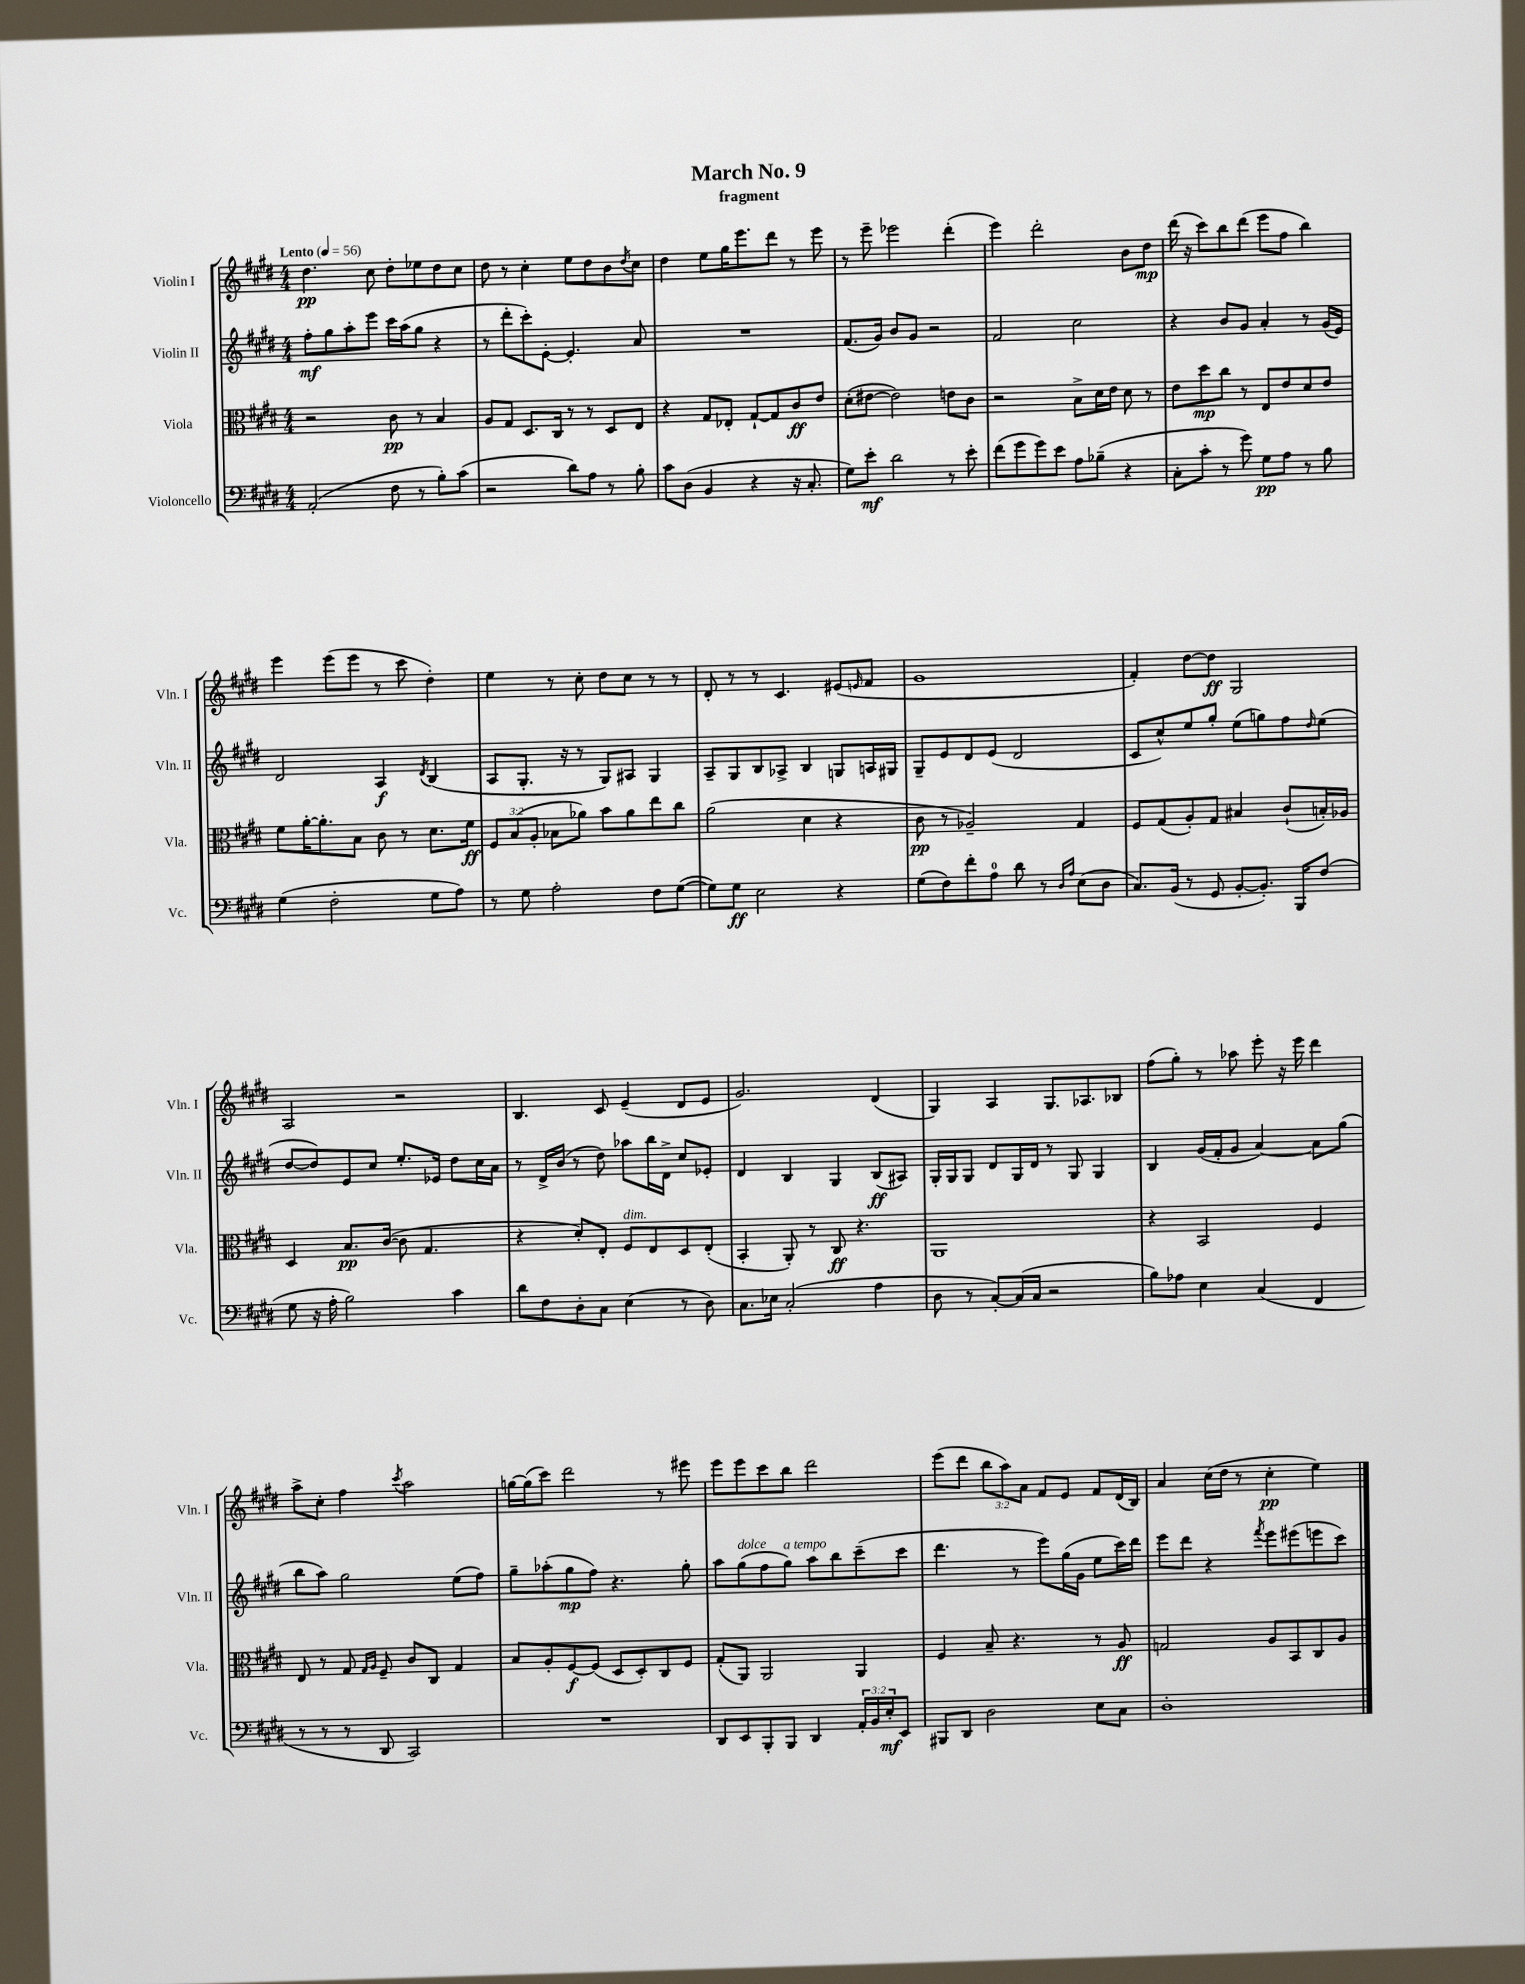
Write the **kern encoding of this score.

**kern	**dynam	**kern	**dynam	**kern	**dynam	**kern	**dynam
*part4	*part4	*part3	*part3	*part2	*part2	*part1	*part1
*staff4	*staff4	*staff3	*staff3	*staff2	*staff2	*staff1	*staff1
*I"Violoncello	*	*I"Viola	*	*I"Violin II	*	*I"Violin I	*
*I'Vc.	*	*I'Vla.	*	*I'Vln. II	*	*I'Vln. I	*
*clefF4	*	*clefC3	*	*clefG2	*	*clefG2	*
*k[f#c#g#d#]	*	*k[f#c#g#d#]	*	*k[f#c#g#d#]	*	*k[f#c#g#d#]	*
*M4/4	*	*M4/4	*	*M4/4	*	*M4/4	*
*MM56	*	*MM56	*	*MM56	*	*MM56	*
=1	=1	=1	=1	=1	=1	=1	=1
!	!	!	!	!	!	!LO:TX:a:B:t=Lento	!
(2AA'/	.	2r	.	8ff#'\L	mf	4.dd#\	pp
.	.	.	.	8gg#\	.	.	.
.	.	.	.	8aa'\	.	.	.
.	.	.	.	8eee\J	.	8cc#\	.
8F#\	.	8c#\	pp	16ccc#\LL	.	8dd#'\L	.
.	.	.	.	(16aa\J	.	.	.
8r	.	8r	.	8gg#\J	.	8ee-X\	.
8B'\L)	.	4B/	.	4r	.	8dd#\	.
(8c#\J	.	.	.	.	.	8cc#\J	.
=2	=2	=2	=2	=2	=2	=2	=2
2r	.	8A/L	.	8r	.	8dd#\	.
.	.	8G#/J	.	8ddd#'\L	.	8r	.
.	.	8.D#/L	.	8ccc#'\)	.	4cc#'\	.
.	.	.	.	[8e'\J	.	.	.
.	.	16C#/Jk	.	.	.	.	.
8d#\L)	.	8r	.	4.e'/]	.	8ee\L	.
8A\J	.	8r	.	.	.	8dd#\	.
8r	.	8D#/L	.	.	.	8b\	.
.	.	.	.	.	.	8qdd#/	.
8B'\	.	8E/J	.	8a/	.	8cc#\J	.
=3	=3	=3	=3	=3	=3	=3	=3
8c#\L	.	4r	.	1r	.	4dd#\	.
(8D#\J	.	.	.	.	.	.	.
4BB/	.	8G#/L	.	.	.	8ee\L	.
.	.	8E-X'/J	.	.	.	16gg#\K	.
.	.	.	.	.	.	8.eee\	.
4r	.	[8G#`/L	.	.	.	.	.
.	.	8G#/]	.	.	.	8ddd#\J	.
16r	.	8c#/	ff	.	.	8r	.
8.C#'/	.	.	.	.	.	.	.
.	.	8e/J	.	.	.	8eee\	.
=4	=4	=4	=4	=4	=4	=4	=4
8G#\L)	.	(8d#'\L	.	(8.f#/L	.	8r	.
8e'\J	mf	[8e#X\J	.	.	.	8eee~\	.
.	.	.	.	16g#/Jk)	.	.	.
2d#\	.	2e#\])	.	8b/L	.	2eee-X\	.
.	.	.	.	8g#/J	.	.	.
.	.	.	.	2r	.	.	.
8r	.	8en\L	.	.	.	(4ddd#'\	.
8e'\	.	8c#\J	.	.	.	.	.
=5	=5	=5	=5	=5	=5	=5	=5
(8f#\L	.	2r	.	2f#/	.	4eee\)	.
8g#\	.	.	.	.	.	.	.
8g#\)	.	.	.	.	.	2ddd#'\	.
8e\J	.	.	.	.	.	.	.
8A\L	.	8B^\L	.	2cc#\	.	.	.
(8B-X~\J	.	16d#\L	.	.	.	.	.
.	.	16e\JJ	.	.	.	.	.
4r	.	8d#\	.	.	.	8b\L	.
.	.	8r	.	.	.	8dd#\J	mp
=6	=6	=6	=6	=6	=6	=6	=6
8C#'\L	.	8e\L	.	4r	.	(16ddd#\	.
.	.	.	.	.	.	16r	.
8c#'\J	.	8dd#\	mp	.	.	8ccc#\L)	.
8r	.	8cc#\J	.	8b/L	.	8bb\	.
8g#\)	.	8r	.	8g#/J	.	(8ddd#\J	.
8G#\L	pp	8E/L	.	4a'/	.	8eee\L	.
8A\J	.	8e/	.	.	.	8ff#\J	.
8r	.	8d#/	.	8r	.	4bb\)	.
8B\	.	8e/J	.	(16g#/LL	.	.	.
.	.	.	.	16e/JJ)	.	.	.
!!LO:LB:g=z
=7	=7	=7	=7	=7	=7	=7	=7
(4G#\	.	8f#\L	.	2d#/	.	4eee\	.
.	.	[16a'\K	.	.	.	.	.
.	.	8.a'\]	.	.	.	.	.
2F#'\	.	.	.	.	.	(8eee\L	.
.	.	8B\J	.	.	.	8eee\J	.
.	.	8c#\	.	4A/	f	8r	.
.	.	8r	.	.	.	8ccc#\	.
.	.	.	.	8qd#/	.	.	.
8G#\L	.	8.d#\L	.	(4B/	.	4dd#'\)	.
8A\J)	.	.	.	.	.	.	.
.	.	16f#\Jk	ff	.	.	.	.
=8	=8	=8	=8	=8	=8	=8	=8
8r	.	12F#/L	.	8A/L	.	4ee\	.
.	.	(12B/	.	.	.	.	.
8G#\	.	.	.	8.G#'/J	.	.	.
.	.	12A'/J	.	.	.	.	.
2A'\	.	8B-X\L	.	.	.	8r	.
.	.	.	.	16r	.	.	.
.	.	8a-X\J)	.	8r	.	8cc#'\	.
.	.	8b\L	.	8G#/L)	.	8dd#\L	.
.	.	8a-\	.	8A#X/J	.	8cc#\J	.
8F#\L	.	8ee\	.	4G#/	.	8r	.
([8G#\J	.	8cc#\J	.	.	.	8r	.
=9	=9	=9	=9	=9	=9	=9	=9
8G#\L])	.	(2a\	.	8A~/L	.	8d#'/	.
8G#\J	ff	.	.	8G#/	.	8r	.
2E\	.	.	.	8B/	.	8r	.
.	.	.	.	8A-X^/J	.	4.c#/	.
.	.	4d#\	.	4B/	.	.	.
4r	.	4r	.	8Gn/L	.	(8e#X/L	.
.	.	.	.	.	.	16qqen/	.
.	.	.	.	16An/L	.	8f#/J	.
.	.	.	.	16G#X/JJ	.	.	.
=10	=10	=10	=10	=10	=10	=10	=10
(8G#\L	.	8c#\	pp	8G#~/L	.	1g#	.
8F#\)	.	8r	.	8e/	.	.	.
8f#'\	.	2A-X~/)	.	8d#/	.	.	.
8A\J	.	.	.	(8e/J	.	.	.
8d#\	.	.	.	2d#/	.	.	.
8r	.	.	.	.	.	.	.
16qqD#/LL	.	.	.	.	.	.	.
16qqA/JJ	.	.	.	.	.	.	.
(8E\L	.	4G#/	.	.	.	.	.
8D#\J	.	.	.	.	.	.	.
=11	=11	=11	=11	=11	=11	=11	=11
8.C#/L)	.	8F#/L	.	8c#/L	.	4f#'/)	.
.	.	(8G#/	.	8cc#^^/)	.	.	.
(16BB/Jk	.	.	.	.	.	.	.
8r	.	8A'/)	.	8ee/	.	[8dd#\L	.
8GG#/	.	8G#/J	.	8gg#'/J	.	8dd#\J]	ff
[8BB'/L	.	4B#X/	.	(8ee\L	.	2G#/	.
8.BB'/J])	.	.	.	8ggn\)	.	.	.
.	.	(8c#`/L	.	8ff#\	.	.	.
16BBB/KL	.	.	.	.	.	.	.
.	.	.	.	16qqdd#/	.	.	.
(8F#/J	.	16Bn'/L)	.	(8ee\J	.	.	.
.	.	16A-X/JJ	.	.	.	.	.
!!LO:LB:g=z
=12	=12	=12	=12	=12	=12	=12	=12
8G#\	.	4D#/	.	[8dd#/L	.	2A/	.
16r	.	.	.	8dd#/])	.	.	.
16A'\	.	.	.	.	.	.	.
2B\)	.	8.B/L	pp	8e/	.	.	.
.	.	.	.	8cc#/J	.	.	.
.	.	([16c#/Jk	.	.	.	.	.
.	.	8c#\]	.	8.ee'/L	.	2r	.
.	.	4.G#/	.	.	.	.	.
.	.	.	.	16e-X/Jk	.	.	.
4c#\	.	.	.	8dd#\L	.	.	.
.	.	.	.	16cc#\L	.	.	.
.	.	.	.	16a\JJ	.	.	.
=13	=13	=13	=13	=13	=13	=13	=13
8d#\L	.	4r	.	8r	.	4.B/	.
8F#\	.	.	.	16d#^/LL	.	.	.
.	.	.	.	(16b/JJ	.	.	.
8D#'\	.	8d#'/L)	.	8r	.	.	.
8C#\J	.	8E'/J	.	8dd#\)	.	8c#/	.
!	!	!LO:TX:a:i:t=dim.	!	!	!	!	!
(4E\	.	8F#/L	.	8aa-X\L	.	(4e~/	.
.	.	8E/	.	16bb\L	.	.	.
.	.	.	.	16d#^\JJ	.	.	.
8r	.	8D#/	.	8cc#/L	.	8d#/L	.
8D#\)	.	(8E'/J	.	8e-X'/J	.	8e/J	.
=14	=14	=14	=14	=14	=14	=14	=14
8.C#\L	.	4BB'/	.	4d#/	.	2.g#/)	.
16E-X\Jk	.	.	.	.	.	.	.
(2C#'/	.	8AA'/)	.	4B/	.	.	.
.	.	8r	.	.	.	.	.
.	.	8C#/	ff	4G#/	.	.	.
.	.	4.r	.	.	.	.	.
4A\	.	.	.	(8B/L	ff	(4d#/	.
.	.	.	.	8A#X/J)	.	.	.
=15	=15	=15	=15	=15	=15	=15	=15
8D#\	.	1AA	.	16G#'/LL	.	4G#/)	.
.	.	.	.	16G#/J	.	.	.
8r	.	.	.	8G#/J	.	.	.
[8C#'/L)	.	.	.	8d#/L	.	4A/	.
(16C#/L]	.	.	.	16G#/L	.	.	.
16C#/JJ	.	.	.	16d#/JJ	.	.	.
2r	.	.	.	8r	.	8.G#/L	.
.	.	.	.	8G#/	.	.	.
.	.	.	.	.	.	8.A-X/	.
.	.	.	.	4G#/	.	.	.
.	.	.	.	.	.	8B-X/J	.
=16	=16	=16	=16	=16	=16	=16	=16
8B\L)	.	4r	.	4B/	.	(8ff#\L	.
8A-X\J	.	.	.	.	.	8gg#'\J)	.
4E\	.	2BB/	.	(16g#/LL	.	8r	.
.	.	.	.	16f#'/J	.	.	.
.	.	.	.	8g#/J	.	8aa-X\	.
(4C#/	.	.	.	[4a/)	.	8eee'\	.
.	.	.	.	.	.	16r	.
.	.	.	.	.	.	16eee\	.
4FF#/	.	4F#/	.	8a\L]	.	4ddd#\	.
.	.	.	.	(8gg#\J	.	.	.
!!LO:LB:g=z
=17	=17	=17	=17	=17	=17	=17	=17
8r	.	8E/	.	8bb\L	.	8aa^\L	.
8r	.	8r	.	8aa\J)	.	8cc#'\J	.
8r	.	8G#/	.	2gg#\	.	4ff#\	.
.	.	16qqG#/LL	.	.	.	.	.
.	.	16qqA/JJ	.	.	.	.	.
8DD#/	.	8F#~/	.	.	.	.	.
.	.	.	.	.	.	8qccc#/	.
2CC#/)	.	8c#/L	.	.	.	2aa\	.
.	.	8C#/J	.	.	.	.	.
.	.	4G#/	.	(8ee\L	.	.	.
.	.	.	.	8ff#\J)	.	.	.
=18	=18	=18	=18	=18	=18	=18	=18
1r	.	8B/L	.	8gg#~\L	.	[16ggn\LL	.
.	.	.	.	.	.	(16gg\J]	.
.	.	8A'/	.	(8aa-X'\	.	8ccc#\J)	.
.	.	[8F#/	f	8gg#\	mp	2ddd#\	.
.	.	(8F#/J]	.	8ff#\J)	.	.	.
.	.	8D#/L	.	4.r	.	.	.
.	.	8D#'/)	.	.	.	.	.
.	.	8C#/	.	.	.	8r	.
.	.	8F#/J	.	8gg#'\	.	8eee#X\	.
=19	=19	=19	=19	=19	=19	=19	=19
8DD#/L	.	(8G#'/L	.	8aa\L	.	8eee\L	.
!	!	!	!	!LO:TX:a:i:t=dolce	!	!	!
8EE/	.	8AA/J)	.	(8gg#\	.	8eee\	.
8BBB'/	.	2AA/	.	8ff#\	.	8ccc#\	.
!	!	!	!	!LO:TX:a:i:t=a tempo	!	!	!
8BBB/J	.	.	.	8gg#\J)	.	8bb\J	.
4DD#/	.	.	.	8aa\L	.	2ddd#\	.
.	.	.	.	8bb\	.	.	.
24AA'/LL	.	4AA/	.	(8ccc#~\	.	.	.
24BB/	.	.	.	.	.	.	.
24E'/J	mf	.	.	.	.	.	.
8EE/J	.	.	.	8ccc#\J	.	.	.
=20	=20	=20	=20	=20	=20	=20	=20
8BBB#X/L	.	4F#/	.	4.ddd#\	.	(8eee\L	.
8DD#/J	.	.	.	.	.	8ddd#\J	.
2D#\	.	8B~/	.	.	.	12bb\L	.
.	.	.	.	.	.	12aa\)	.
.	.	4.r	.	8r	.	.	.
.	.	.	.	.	.	12a\J	.
.	.	.	.	8eee\L)	.	8f#/L	.
.	.	.	.	(16gg#\L	.	8e/J	.
.	.	.	.	16g#\JJ	.	.	.
8E\L	.	8r	.	8ee\L	.	8f#/L	.
8C#\J	.	8A/	ff	16ccc#\L)	.	(16d#/L	.
.	.	.	.	16ddd#\JJ	.	16B/JJ)	.
=21	=21	=21	=21	=21	=21	=21	=21
1D#'	.	2Gn/	.	8eee\L	.	4a/	.
.	.	.	.	8ddd#\J	.	.	.
.	.	.	.	4r	.	(16cc#\LL	.
.	.	.	.	.	.	16dd#\JJ	.
.	.	.	.	.	.	8r	.
.	.	.	.	8qfff#/	.	.	.
.	.	8A/L	.	8eee\L	.	4cc#'\	pp
.	.	8BB/	.	(8eee#X\	.	.	.
.	.	8C#/	.	8eeen\	.	4ee\)	.
.	.	8A/J	.	8ccc#\J)	.	.	.
==	==	==	==	==	==	==	==
*-	*-	*-	*-	*-	*-	*-	*-
